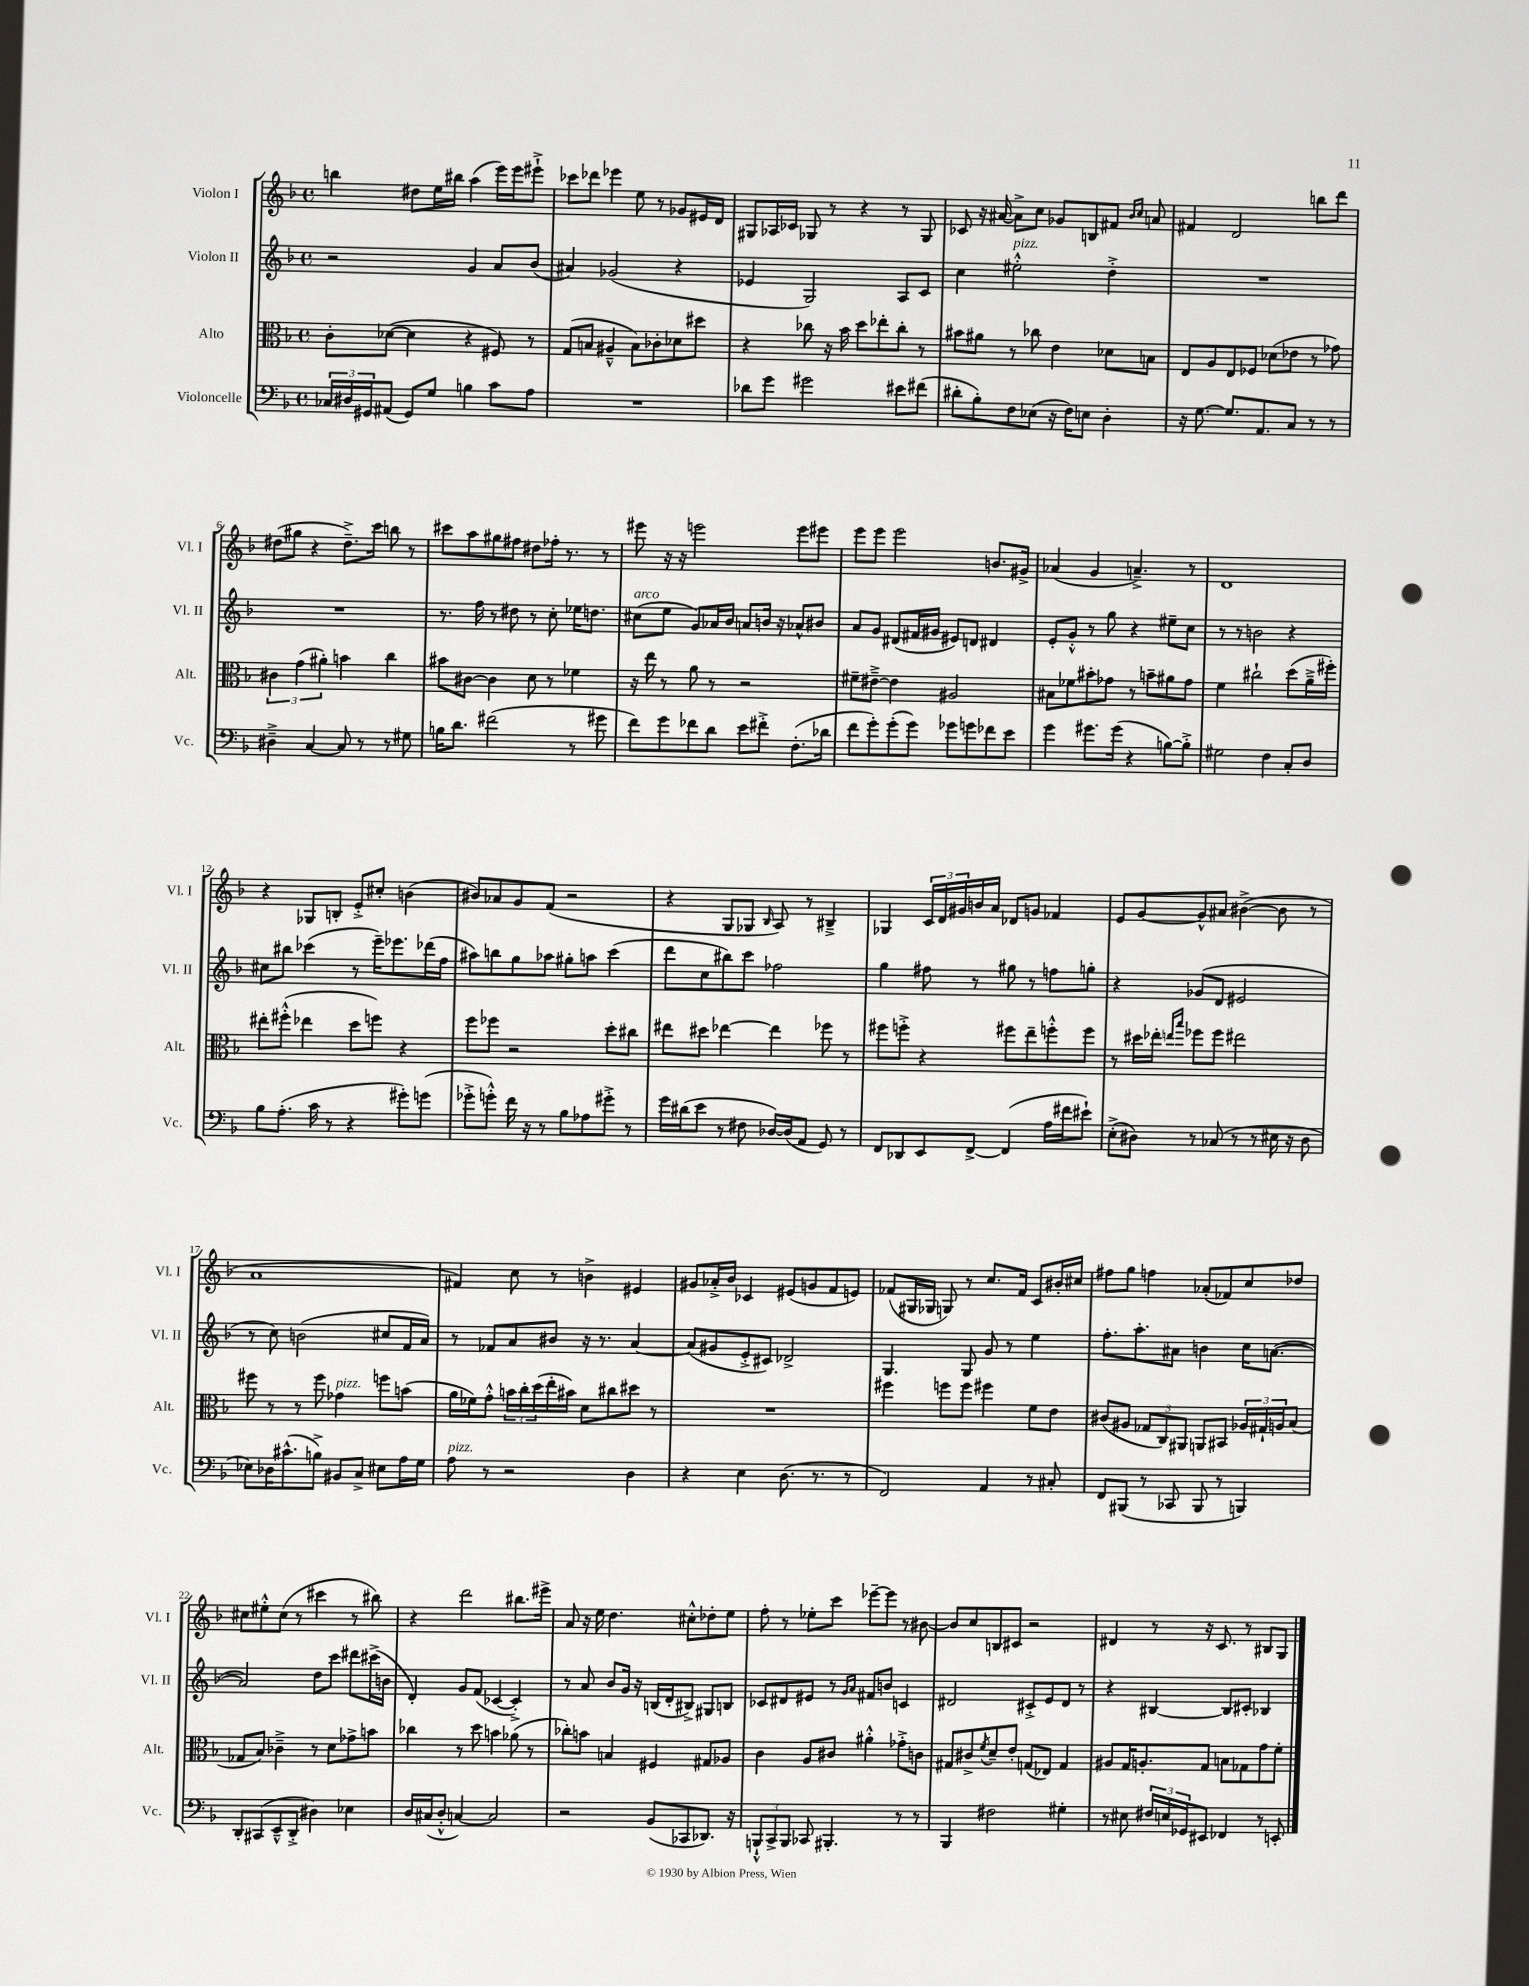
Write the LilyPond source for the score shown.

<<
\new StaffGroup <<
\new Staff = "s0" \with { instrumentName = "Violon I" shortInstrumentName = "Vl. I" } {
    \clef treble \key f \major \defaultTimeSignature \time 4/4
    b''4 dis''8 e''16 bis''16 a''4( e'''16) e'''16 eis'''8-!-> |
    ces'''8 des'''8 ees'''4 e''8 r8 ges'8 eis'16 d'16 |
    gis8 aes16 ces'16 ges8 r8 r4 r8 ges8 |
    ces'8 r16 ais'16~ ais'8-> c''8 ges'8 b8 fis'8 \grace { bes'16 c''16 } a'8 |
    fis'4 d'2 b''8 d'''8 |
    dis''8( gis''8 r4 dis''8.--->) c'''16 b''8 r8 |
    cis'''8 a''8 gis''8 fis''8 dis''8 fes''16-. r8. r8 |
    eis'''8 r16 r16 e'''2 e'''8 eis'''8 |
    e'''8 e'''8 e'''2 b'8. gis'16-> |
    aes'4( g'4 a'4.--->) r8 |
    d'1 |
    r4 ges8 b8-. e'8-.-> cis''8-. b'4( |
    bis'8) aes'8 g'8 f'8( r2 |
    r4 g8 ges8 \grace { bes16 } a8) r8 bis4---> |
    ges4 \tuplet 3/2 { c'16 d'16 gis'16 } b'16 a'16 des'8 g'8 fes'4 |
    e'8 g'8~ g'8-^ ais'8 bis'4~->( bis'8 r8 |
    a'1 |
    fis'4) c''8 r8 b'4-> eis'4 |
    gis'8 aes'16-.-> bes'16 ces'4 eis'8( g'8 f'8 e'8) |
    fes'8( gis16 ges16 g8) r8 c''8. fes'16 c'8 bis'16-. cis''16 |
    fis''8 g''8 f''4 aes'8-.( fes'8) c''8 des''8 |
    cis''8 eis''8-.-^ cis''8( r8 cis'''4 r8 bis''8) |
    r4 d'''2 bis''8. eis'''16-> |
    a'8 r16 e''16 d''4. cis''8-.-^ des''8-. e''8 |
    f''8-. r8 ees''8-. c'''8 ees'''8~-- ees'''8 r8 bis'8~ |
    bis'8 c''8 b8 cis'8 r2 |
    dis'4 r8 r16 c'8. r8 bis8 g8 \bar "|." |
}
\new Staff = "s1" \with { instrumentName = "Violon II" shortInstrumentName = "Vl. II" } {
    \clef treble \key f \major \defaultTimeSignature \time 4/4
    r2 g'4 a'8 bes'8( |
    ais'4) ges'2( r4 |
    ees'4 g2) a8 c'8 |
    c''4 eis''2-.-^^\markup { \italic "pizz." } d''4-.-> |
    R1 |
    R1 |
    r8. f''16 r8 dis''8 r8 c''8-. ees''16 d''8. |
    cis''8^\markup { \italic "arco" }( e''8 g'8) aes'16 bes'16 a'8 b'16 r16 aes'8-^ bis'8 |
    a'8 g'8 dis'8( fis'16 gis'16 eis'8) d'8 dis'4 |
    e'8-. g'8-.-^ r8 g''8 r4 eis''8-- c''8 |
    r8 r8 b'2 r4 |
    cis''8 bis''8 ces'''4( r8 e'''16--) ees'''8. des'''16( f''16 |
    ais''8) b''8 g''8 aes''8 gis''8-. a''8 c'''4( |
    d'''8 c''8 bis''8) c'''8 fes''2 |
    g''4 fis''8 r8 gis''8 r8 f''8 g''8-. |
    r4 ges'8( d'8 eis'2 |
    r8 c''8) b'2( cis''8 f'16 a'16) |
    r8 fes'8 a'8 bis'8 r16 r8. a'4~ |
    a'8( gis'8 e'8-.-> cis'8) des'2-> |
    g4. g8 g'8 r8 e''4 |
    f''8.-. a''8.-. ais'8 b'4 c''16 a'8.~( |
    a'2) d''8 c'''8 dis'''8 cis'''16->( b'16 |
    d'4-.) g'8 f'8( ces'4~ ces'4-.->) |
    r8 a'8 bes'8 g'16 r16 b16( d'16-. bis8->) gis8 b8 |
    ces'8 dis'8 eis'8 r8 \grace { g'16 a'16 } fis'8 b'8 c'4 |
    dis'2 cis'8-.-> e'8 dis'8 r8 |
    r4 bis4~ bis8 cis'8-. bes4 \bar "|." |
}
\new Staff = "s2" \with { instrumentName = "Alto" shortInstrumentName = "Alt." } {
    \clef alto \key f \major \defaultTimeSignature \time 4/4
    c'8-. des'8~( des'4 r4 fis8) r8 |
    g8( b8 ais4---^ b8) ces'8-. des'8 dis''8 |
    r4 ces''8 r16 bes'16 d''8 ees''8-. ces''8-. r8 |
    bis'8 ais'8 r8 ces''8 e'4 des'8 b8 |
    e8 a8 e8 fes8 des'8( ees'8 r8 ges'8) |
    \tuplet 3/2 { cis'4 g'4( ais'4-.) } b'4 c''4 |
    bis'8 cis'8~ cis'4 d'8 r8 fes'4 |
    r16 e''16 r8 a'8 r8 r2 |
    fis'8-- eis'8~---> eis'4 ais2 |
    bis8 fes'8 bis'8-. ges'8 r8 b'8-- ais'8 ges'8 |
    f'4 cis''2-! d''8( a'16---> fis''16-.) |
    eis''8-. fis''8-.-^( ees''4 d''8 f''8) r4 |
    f''8 fes''8 r2 d''8-. cis''8 |
    eis''8 dis''8 ees''4~ ees''4 fes''8 r8 |
    fis''8 f''8-.-> r4 fis''8 e''8-- f''8-.-^ f''8 |
    r8 dis''16 ees''16-. \grace { e''16 bes''16 } fes''8 fes''8 eis''2 |
    fis''8 r8 r8 fis''8 ges'4^\markup { \italic "pizz." } f''8 b'8( |
    a'16 fes'16) g'8-.-^ \tuplet 3/2 { b'16 c''16-. d''16( } e''16-. bis'16) d'8 cis''8 dis''8 r8 |
    R1 |
    fis''4 f''8 f''8 fis''4 f'8 e'8 |
    cis'8( ais8 \tuplet 3/2 { ges8 c8) ais,8 } a,8 bis,8 \tuplet 3/2 { aes16 gis16-! a16 } bes8( |
    ges8 bes8) ces'4---> r8 d'8 ges'8-> b'8 |
    ces''4 r8 d''8 b'4 aes'8( r8 |
    ces''8-.) b'8 b4 fis4 gis8 aes8 |
    c'4 a8 cis'8 ais'4-.-^ ges'8-.-> c'8 |
    gis8 cis'8-> \acciaccatura { f'8 } d'8-- e'8-. g8( ees8) g4 |
    ais8 g16 a8.-. g8 b8 ges8 g'8 f'8-. \bar "|." |
}
\new Staff = "s3" \with { instrumentName = "Violoncelle" shortInstrumentName = "Vc." } {
    \clef bass \key f \major \defaultTimeSignature \time 4/4
    \tuplet 3/2 { ces16 dis16 gis,16 } ais,8( gis,8) g8 b4 c'8 a8 |
    R1 |
    des'8 g'8 gis'2 eis'8 fis'8( |
    dis'8-. bes8-.) f8 ees8( r16 f16) e8 d4-. |
    r16 g8.~ g8. a,8. c8 r8 r8 |
    dis4---> c4~ c8 r8 r8 gis8 |
    b16 d'8. fis'2( r8 gis'8 |
    f'8) g'8 fes'8 d'8 e'8 fis'8-.-> f8.-.( des'16 |
    f'8 g'8-.) g'8-.( g'8) ges'8 g'8 fes'8 e'8 |
    g'4 gis'8. gis'16( r4 b8~) b8-.-> |
    gis2 f4 c8-. d8 |
    bes8 a8.-.( c'16 r8 r4 gis'8-.) g'8( |
    ges'8-.-> g'8-.-^) f'16 r16 r8 bes8 aes8 gis'8-.-> r8 |
    g'16 dis'16( e'8 r8 fis8 des16~) des16( a,8 g,8) r8 |
    f,8 des,8 e,8 f,8~-> f,4( a16 fis'16 eis'8-!) |
    e8-.->( dis8) r8 ces8( r8 r8 eis16 r16 dis8 |
    ees8) des16 cis'8.-^( b8->) bis,8 c8-> eis8 a16 g16 |
    a8^\markup { \italic "pizz." } r8 r2 d4 |
    r4 e4 d8.( r8. r8 |
    f,2) a,4 r8 cis8-. |
    f,8 bis,,8( r8 ces,8 bis,,8 r8 b,,4) |
    d,8-. cis,8( e,8---^ d,8-.-> dis4) ees4 |
    d16 cis16( d8-.-^ c4~) c2 |
    r2 bes,8( ces,8 des,8.) r16 |
    \tuplet 3/2 { b,,8-!-^ c,8-> b,,8 } ces,8 bis,,4.-. r8 r8 |
    bes,,4 fis2 gis4-. |
    r8 eis8 \tuplet 3/2 { fis16 e16 ges,16 } eis,8 fes,4 r8 e,8-. \bar "|." |
}
>>
>>
